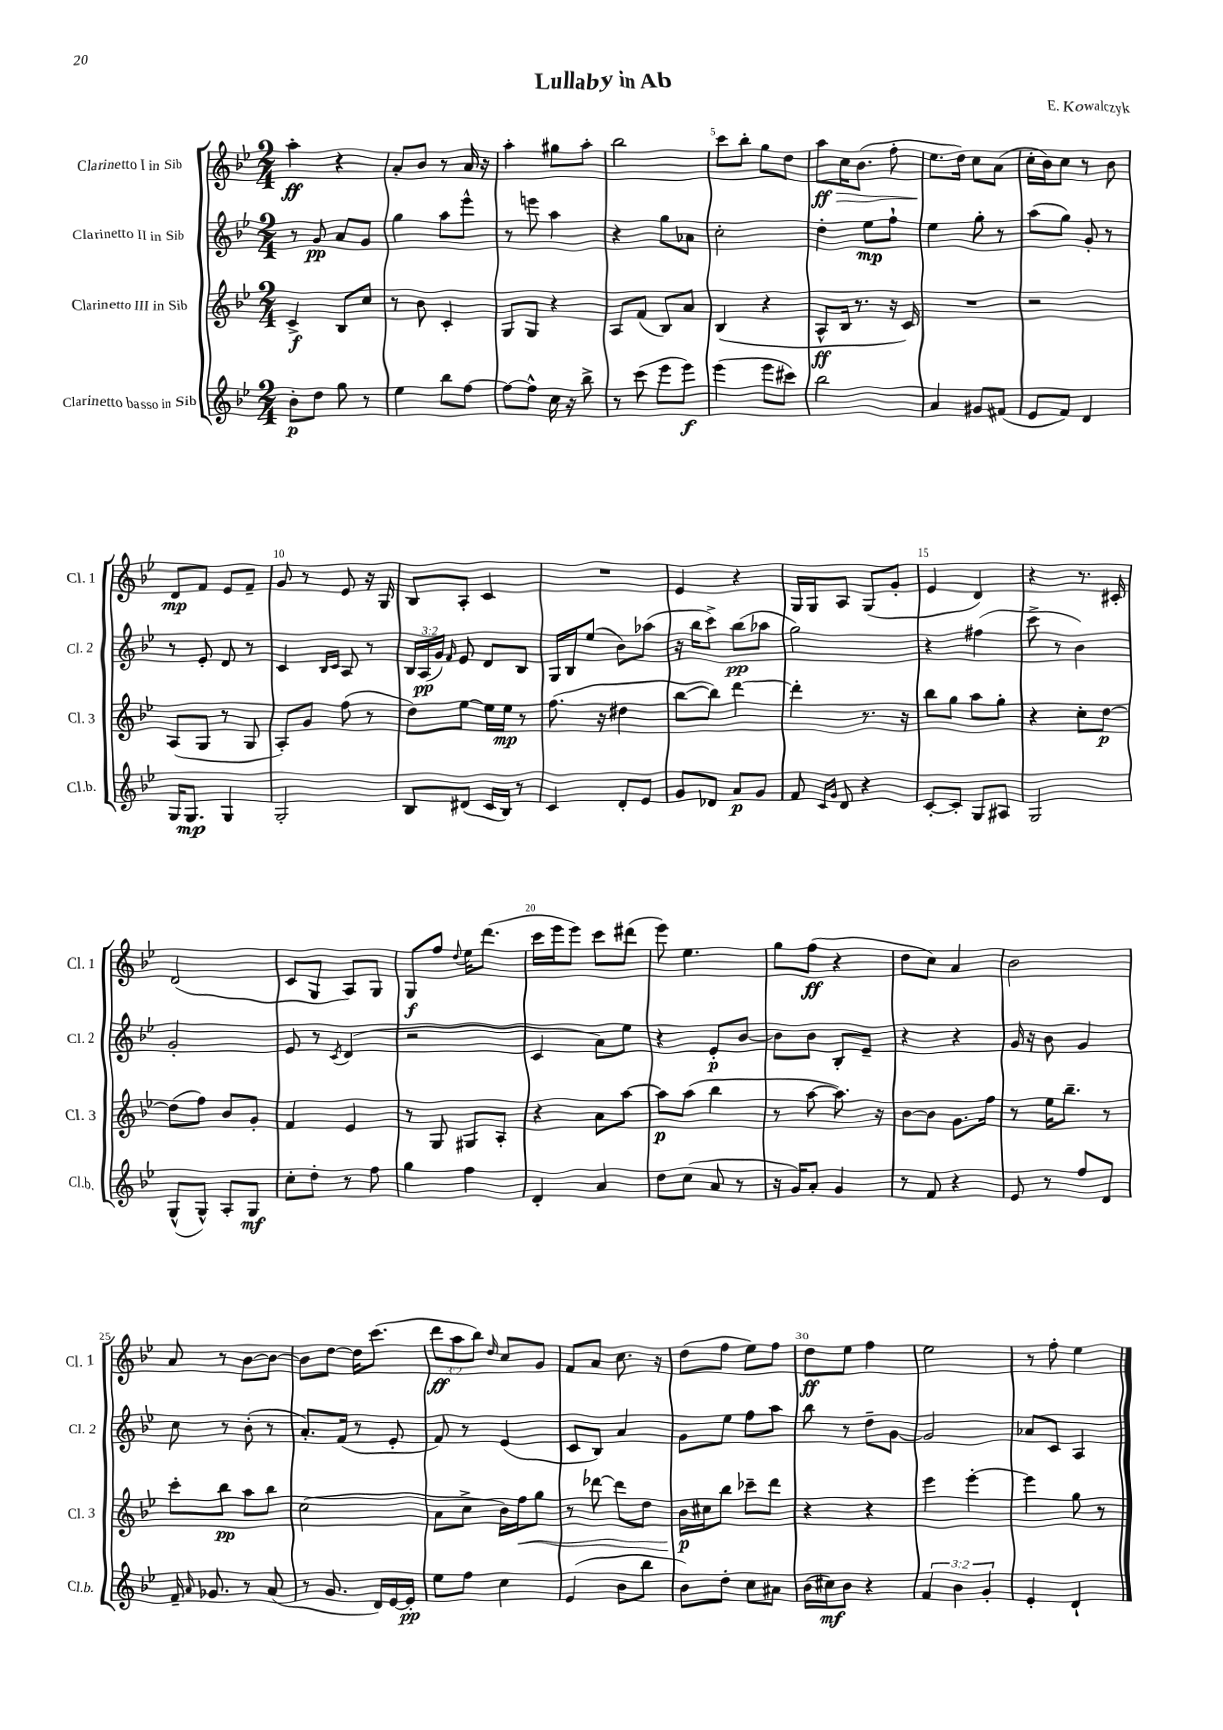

**kern	**dynam	**kern	**dynam	**kern	**dynam	**kern	**dynam
*part4	*part4	*part3	*part3	*part2	*part2	*part1	*part1
*staff4	*staff4	*staff3	*staff3	*staff2	*staff2	*staff1	*staff1
*I"Clarinetto basso in Sib	*	*I"Clarinetto III in Sib	*	*I"Clarinetto II in Sib	*	*I"Clarinetto I in Sib	*
*I'Cl.b.	*	*I'Cl. 3	*	*I'Cl. 2	*	*I'Cl. 1	*
*clefG2	*	*clefG2	*	*clefG2	*	*clefG2	*
*k[b-e-]	*	*k[b-e-]	*	*k[b-e-]	*	*k[b-e-]	*
*M2/4	*	*M2/4	*	*M2/4	*	*M2/4	*
=1	=1	=1	=1	=1	=1	=1	=1
8b-'\L	p	4c^/	f	8r	.	4aa'\	ff
8dd\J	.	.	.	8g/	pp	.	.
8gg\	.	8B-/L	.	8a/L	.	4r	.
8r	.	8cc/J	.	8g/J	.	.	.
=2	=2	=2	=2	=2	=2	=2	=2
4ee-\	.	8r	.	4gg\	.	8a'/L	.
.	.	8b-\	.	.	.	8b-/J	.
8bb-\L	.	4c'/	.	8aa\L	.	8r	.
[8ff\J	.	.	.	8eee-^^\J	.	16a/	.
.	.	.	.	.	.	16r	.
=3	=3	=3	=3	=3	=3	=3	=3
8ff\L_	.	8G/L	.	8r	.	4aa'\	.
8ff^^\J]	.	8G/J	.	8eeen\	.	.	.
16cc\	.	4r	.	4aa\	.	8gg#X\L	.
16r	.	.	.	.	.	.	.
8bb-^\	.	.	.	.	.	8aa'\J	.
=4	=4	=4	=4	=4	=4	=4	=4
8r	.	8A/L	.	4r	.	2bb-\	.
(8ccc\	.	(8f/J	.	.	.	.	.
8eee-\L	.	8B-/L)	.	8gg\L	.	.	.
8eee-\J)	f	8a/J	.	8a-X\J	.	.	.
=5	=5	=5	=5	=5	=5	=5	=5
(4eee-\	.	(4B-/	.	2cc'\	.	8ccc\L	.
.	.	.	.	.	.	8bb-'\J	.
8eee-\L	.	4r	.	.	.	8gg\L	.
8ccc#X\J)	.	.	.	.	.	8dd\J	.
=6	=6	=6	=6	=6	=6	=6	=6
!	!	!	!	!	!	!	!LO:HP:b
2bb-\	.	8A^^/L	ff	4dd'\	.	8aa\L	> ff
.	.	16B-/Jk	.	.	.	16cc\K	.
.	.	8.r	.	.	.	(8.b-\J	.
.	.	.	.	8ee-\L	mp	.	.
.	.	16r	.	8ff`\J	.	8ff'\	.
.	.	16c/)	.	.	.	.	.
=7	=7	=7	=7	=7	=7	=7	=7
4a/	.	2r	.	4ee-\	.	8.ee-\L	.
.	.	.	.	.	.	16dd\Jk)	]
8g#X/L	.	.	.	8gg'\	.	8cc\L	.
(8f#X/J	.	.	.	8r	.	(8a\J	.
=8	=8	=8	=8	=8	=8	=8	=8
8e-/L	.	2r	.	(8aa\L	.	16cc'\LL	.
.	.	.	.	.	.	16b-\J)	.
8f/J)	.	.	.	8gg\J)	.	8cc\J	.
4d/	.	.	.	8g'/	.	8r	.
.	.	.	.	8r	.	8b-\	.
!!LO:LB:g=z
=9	=9	=9	=9	=9	=9	=9	=9
16G/KL	.	(8A/L	.	8r	.	8d/L	mp
8.G/J	mp	.	.	.	.	.	.
.	.	8G/J	.	8e-'/	.	8f/J	.
4G/	.	8r	.	8d/	.	8e-/L	.
.	.	8G/	.	8r	.	8f~/J	.
=10	=10	=10	=10	=10	=10	=10	=10
2G'/	.	8A'/L)	.	4c/	.	8g/	.
.	.	8g/J	.	.	.	8r	.
.	.	.	.	16qqB-/LL	.	.	.
.	.	.	.	16qqc/JJ	.	.	.
.	.	(8ff\	.	8A/	.	8e-/	.
.	.	8r	.	8r	.	16r	.
.	.	.	.	.	.	16G/	.
=11	=11	=11	=11	=11	=11	=11	=11
8B-/L	.	8dd\L)	.	24B-/LL	.	8B-/L	.
.	.	.	.	(24A/	pp	.	.
.	.	.	.	24g/JJ)	.	.	.
.	.	.	.	16qqf/	.	.	.
(8d#X/J	.	[8ee-\J	.	8e-/	.	8A'/J	.
16c/LL	.	16ee-\LL]	.	8d/L	.	4c/	.
16B-/JJ)	.	16ee-\JJ	mp	.	.	.	.
8r	.	8r	.	8B-/J	.	.	.
=12	=12	=12	=12	=12	=12	=12	=12
4c/	.	(8.ff\	.	16G/LL	.	2r	.
.	.	.	.	16B-/J	.	.	.
.	.	.	.	(8ee-/J	.	.	.
.	.	16r	.	.	.	.	.
8d'/L	.	4dd#X\	.	8b-\L)	.	.	.
8e-/J	.	.	.	(8aa-X\J	.	.	.
=13	=13	=13	=13	=13	=13	=13	=13
8g/L	.	[8bb-\L	.	16r	.	4e-/	.
.	.	.	.	16bb-\KL	.	.	.
8d-X/J	.	8bb-\J])	.	8ccc^\J)	.	.	.
8a/L	p	[4ddd\	.	(8bb-\L	pp	4r	.
8g/J	.	.	.	8aa-X\J	.	.	.
=14	=14	=14	=14	=14	=14	=14	=14
8f/	.	4ddd'\]	.	2gg\)	.	16G/LL	.
.	.	.	.	.	.	16G/J	.
16qqc/LL	.	.	.	.	.	.	.
16qqg/JJ	.	.	.	.	.	.	.
8d/	.	.	.	.	.	8A/J	.
4r	.	8.r	.	.	.	(8G/L	.
.	.	.	.	.	.	8g'/J	.
.	.	16r	.	.	.	.	.
=15	=15	=15	=15	=15	=15	=15	=15
[8c'/L	.	8bb-\L	.	4r	.	4e-/	.
8c'/J]	.	8gg\J	.	.	.	.	.
8G/L	.	8aa\L	.	(4ff#X\	.	4d/)	.
8A#X/J	.	8gg'\J	.	.	.	.	.
=16	=16	=16	=16	=16	=16	=16	=16
2G/	.	4r	.	8ccc^\	.	4r	.
.	.	.	.	8r	.	.	.
.	.	8cc'\L	.	4b-\)	.	8.r	.
.	.	[8dd\J	p	.	.	.	.
.	.	.	.	.	.	16c#X'/	.
!!LO:LB:g=z
=17	=17	=17	=17	=17	=17	=17	=17
(8G^^/L	.	(8dd\L]	.	2g'/	.	(2d/	.
8G^^/J)	.	8ff\J)	.	.	.	.	.
8A'/L	.	8b-/L	.	.	.	.	.
8G/J	mf	8g'/J	.	.	.	.	.
=18	=18	=18	=18	=18	=18	=18	=18
8cc'\L	.	4f/	.	8e-/	.	8c/L	.
8dd'\J	.	.	.	8r	.	8G/J	.
.	.	.	.	8qc/	.	.	.
8r	.	4e-/	.	(4d/	.	8A/L)	.
8ff\	.	.	.	.	.	8G/J	.
=19	=19	=19	=19	=19	=19	=19	=19
4gg\	.	8r	.	2r	.	8G/L	f
.	.	8G/	.	.	.	8ff/J	.
.	.	.	.	.	.	8qqdd/	.
4ff\	.	8G#X/L	.	.	.	16ee-\KL	.
.	.	.	.	.	.	(8.ddd\J	.
.	.	8A'/J	.	.	.	.	.
=20	=20	=20	=20	=20	=20	=20	=20
4d'/	.	4r	.	4c/	.	16ccc\LL	.
.	.	.	.	.	.	16eee-\J	.
.	.	.	.	.	.	8eee-\J)	.
4a/	.	8a\L	.	8a\L)	.	8ccc\L	.
.	.	[8aa\J	.	8ee-\J	.	(8ddd#X\J	.
=21	=21	=21	=21	=21	=21	=21	=21
8dd\L	.	8aa\L]	p	4r	.	8eee-\)	.
(8cc\J	.	(8aa\J	.	.	.	4.ee-\	.
8a/	.	4bb-\	.	8e-'/L	p	.	.
8r	.	.	.	[8b-/J	.	.	.
=22	=22	=22	=22	=22	=22	=22	=22
16r	.	8r	.	8b-\L]	.	8gg\L	.
16g/KL)	.	.	.	.	.	.	.
8a'/J	.	[8aa\	.	8b-\J	.	(8ff\J	ff
4g/	.	8.aa\])	.	8B-'/L	.	4r	.
.	.	.	.	8e-~/J	.	.	.
.	.	16r	.	.	.	.	.
=23	=23	=23	=23	=23	=23	=23	=23
8r	.	[8b-\L	.	4r	.	8dd\L	.
8f/	.	8b-\J]	.	.	.	8cc\J)	.
4r	.	8.g\L	.	4r	.	4a/	.
.	.	16ff\Jk	.	.	.	.	.
=24	=24	=24	=24	=24	=24	=24	=24
8e-/	.	8r	.	16g/	.	2b-\	.
.	.	.	.	16r	.	.	.
8r	.	16ee-\KL	.	8b-\	.	.	.
.	.	8.bb-~\J	.	.	.	.	.
8ff/L	.	.	.	4g/	.	.	.
8d/J	.	8r	.	.	.	.	.
!!LO:LB:g=z
=25	=25	=25	=25	=25	=25	=25	=25
16f~/	.	8ccc'\L	.	8cc\	.	8a/	.
16qqa/	.	.	.	.	.	.	.
8.g-X/	.	.	.	.	.	.	.
.	.	8bb-\J	pp	8r	.	8r	.
8r	.	8aa\L	.	(8b-'\	.	[8b-\L	.
(8a/	.	8bb-\J	.	8r	.	8b-\J_	.
=26	=26	=26	=26	=26	=26	=26	=26
8r	.	(2cc\	.	8.a'/L)	.	8b-\L]	.
8.g/	.	.	.	.	.	[8dd\J	.
.	.	.	.	(16f/Jk	.	.	.
.	.	.	.	8r	.	16dd\KL]	.
16d/LL)	.	.	.	.	.	(8.ccc\J	.
[16e-/	.	.	.	8e-'/	.	.	.
16e-'/JJ]	pp	.	.	.	.	.	.
=27	=27	=27	=27	=27	=27	=27	=27
8ee-\L	.	8a\L	.	8f/)	.	12ddd\L	ff
.	.	.	.	.	.	12aa\	.
8ff\J	.	8cc^\J	.	8r	.	.	.
.	.	.	.	.	.	12bb-\J)	.
.	.	.	.	.	.	16qqdd/	.
4cc\	.	16b-\LL)	.	(4e-/	.	8cc/L	.
!	!	!	!LO:HP:b	!	!	!	!
.	.	16ff\J	<	.	.	.	.
.	.	8gg\J	.	.	.	8g/J	.
=28	=28	=28	=28	=28	=28	=28	=28
(4e-/	.	8r	.	8c/L	.	8f/L	.
.	.	[8ddd-X\	.	8B-/J)	.	8a/J	.
8b-\L	.	8ddd-\L]	.	4a/	.	8.cc\	.
8bb-\J	.	8dd\J	.	.	.	.	.
.	.	.	.	.	.	16r	.
=29	=29	=29	=29	=29	=29	=29	=29
8b-\L)	.	16b-\LL	p	8g\L	.	(8dd\L	.
.	.	16cc#X\J	[	.	.	.	.
8dd'\J	.	8bb-\J	.	8ee-\J	.	8ff\J	.
8cc\L	.	8ccc-X~\L	.	8ff\L	.	8ee-\L)	.
8a#X\J	.	8ddd\J	.	8aa\J	.	8ff\J	.
=30	=30	=30	=30	=30	=30	=30	=30
(16b-\LL	.	4r	.	8bb-\	.	8dd\L	ff
16cc#X\J)	mf	.	.	.	.	.	.
8b-\J	.	.	.	8r	.	8ee-\J	.
4r	.	4r	.	8dd~\L	.	4ff\	.
.	.	.	.	[8g\J	.	.	.
=31	=31	=31	=31	=31	=31	=31	=31
6f/	.	4eee-\	.	2g/]	.	2ee-\	.
6b-\	.	.	.	.	.	.	.
.	.	[4eee-'\	.	.	.	.	.
6g'/	.	.	.	.	.	.	.
=32	=32	=32	=32	=32	=32	=32	=32
4e-'/	.	4eee-\]	.	8a-X/L	.	8r	.
.	.	.	.	8c/J	.	8ff'\	.
4d`/	.	8gg\	.	4A/	.	4ee-\	.
.	.	8r	.	.	.	.	.
==	==	==	==	==	==	==	==
*-	*-	*-	*-	*-	*-	*-	*-
